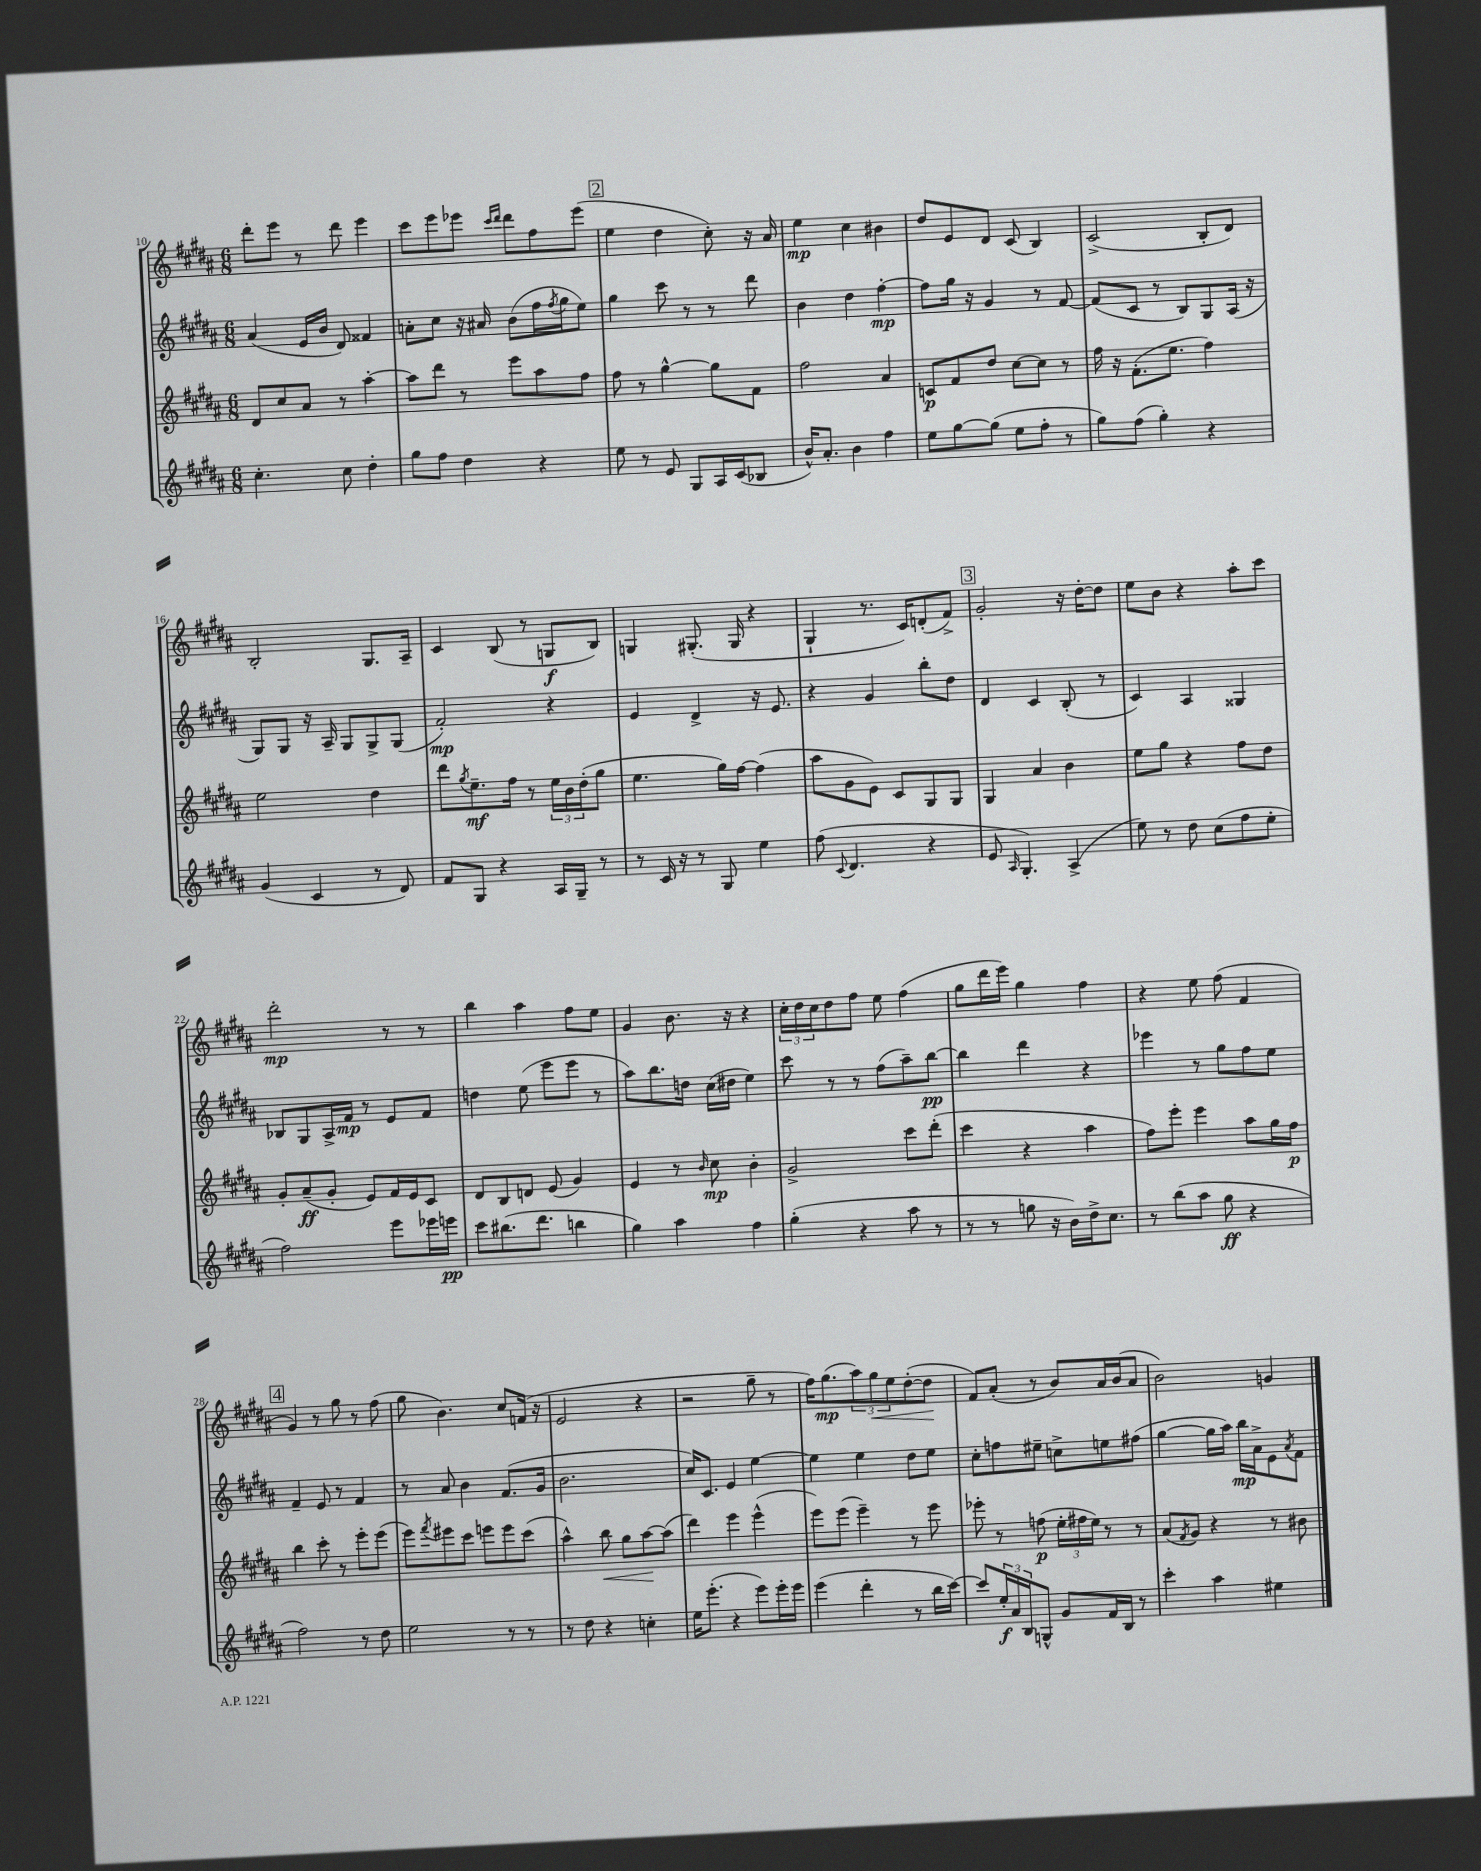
<<
\new StaffGroup <<
\new Staff = "s0" {
    \clef treble \key b \major \numericTimeSignature \time 6/8
    dis'''8-. e'''8 r8 dis'''8 e'''4 |
    cis'''8 e'''8 ees'''8 \grace { cis'''16 dis'''16 } dis'''8 fis''8 ees'''8( |
    \mark \markup { \box "2" } e''4 dis''4 cis''8-.) r16 ais'16 |
    e''4\mp cis''4 bis'4 |
    dis''8 e'8 dis'8 cis'8( b4) |
    cis'2->( b8-. dis'8) |
    b2-. gis8. ais16-- |
    cis'4 b8( r8 g8\f b8) |
    g4 gis8.-.( gis16 r4 |
    gis4-! r8. cis'16) d'8-.( fis'8->) |
    \mark \markup { \box "3" } gis'2-. r16 dis''16~-. dis''8 |
    e''8 b'8 r4 ais''8-. cis'''8 |
    dis'''2-.\mp r8 r8 |
    b''4 ais''4 fis''8 e''8 |
    gis'4 b'8. r16 r4 |
    \tuplet 3/2 { cis''16-. dis''16 cis''16 } dis''8 fis''8 e''8 fis''4( |
    gis''8 dis'''16 e'''16) gis''4 fis''4 |
    r4 e''8 fis''8( fis'4 |
    \mark \markup { \box "4" } gis'4) r8 gis''8 r8 fis''8( |
    gis''8 b'4.) cis''8 f'16( r16 |
    e'2 r4 |
    r2 gis''8-- r8 |
    fis''16) gis''8.\mp( \tuplet 3/2 { ais''8) gis''8\< e''8 } dis''8~-.( dis''8\! |
    fis'8) ais'8-.( r8 b'8) ais'16 b'16( ais'8 |
    b'2) g'4 \bar "|." |
}
\new Staff = "s1" {
    \clef treble \key b \major \numericTimeSignature \time 6/8
    ais'4( e'16 b'16 dis'8) fisis'4 |
    a'8-. cis''8 r16 ais'16 b'8( fis''16 \acciaccatura { fis''8 } gis''16 e''8) |
    \mark \markup { \box "2" } gis''4 cis'''8 r8 r8 dis'''8 |
    b'4 dis''4 fis''4~-.\mp |
    fis''8 gis''16 r16 gis'4 r8 fis'8~ |
    fis'8( cis'8 r8 b8) gis8 ais16( r16 |
    gis8) gis8 r16 ais16-- gis8 gis8-> gis8( |
    fis'2-.\mp) r4 |
    e'4 dis'4-> r16 e'8. |
    r4 gis'4 b''8-. dis''8 |
    \mark \markup { \box "3" } dis'4 cis'4 b8-.( r8 |
    cis'4) ais4 gisis4 |
    bes8 gis8 ais16-> fis'16\mp r8 e'8 fis'8 |
    d''4 e''8( e'''8 e'''8 r8 |
    ais''8) b''8. d''16 cis''16( dis''16 e''4) |
    cis'''8 r8 r8 fis''8( ais''8--) b''8~\pp |
    b''4 dis'''4 r4 |
    ees'''4 r8 gis''8 fis''8 e''8 |
    \mark \markup { \box "4" } fis'4-- e'8 r8 fis'4 |
    r8 ais'8 b'4 fis'8.( gis'16 |
    b'2. |
    cis''16) cis'8. e'4 e''4~ |
    e''4 e''4 dis''8 e''8 |
    cis''8-. f''8 eis''8-- c''8-> e''8 fis''8( |
    gis''4~ gis''16 ais''16) b''16\mp ais'16-> e'8 \acciaccatura { ais'8 } fis'8 \bar "|." |
}
\new Staff = "s2" {
    \clef treble \key b \major \numericTimeSignature \time 6/8
    dis'8 cis''8 ais'8 r8 ais''4~-. |
    ais''8 dis'''8 r8 e'''8 ais''8 fis''8 |
    \mark \markup { \box "2" } fis''8 r8 gis''4~-^ gis''8 fis'8 |
    fis''2 ais'4 |
    c'8\p fis'8 dis''8 cis''8~ cis''8 r8 |
    fis''16 r16 fis'8.-.( e''8. fis''4) |
    e''2 dis''4 |
    dis'''8 \acciaccatura { gis''8 } e''8.--\mf fis''16 r8 \tuplet 3/2 { e''16 b'16 dis''16-.( } gis''8 |
    e''4. gis''16) fis''16~ fis''4( |
    ais''8 gis'8 e'8) cis'8 gis8 gis8 |
    \mark \markup { \box "3" } gis4 ais'4 b'4 |
    e''8 gis''8 r4 fis''8 dis''8 |
    gis'8-. ais'8--\ff( gis'8-. e'8) fis'16 e'16 cis'8 |
    dis'8 b8 d'8 e'8( gis'4) |
    e'4 r8 \grace { b'16 } cis''8\mp b'4-. |
    gis'2-> cis'''8 dis'''8-.( |
    cis'''4 r4 ais''4 |
    fis''8) e'''8-. e'''4 ais''8 gis''16 fis''16\p |
    \mark \markup { \box "4" } b''4 cis'''8-. r8 e'''8-. e'''8( |
    e'''8) \acciaccatura { fis'''8 } eis'''8 cis'''8 e'''8 e'''8 cis'''8( |
    ais''4-^) b''8\< gis''8 ais''8~\! ais''8( |
    dis'''4) e'''4 e'''4-^( |
    e'''8) e'''8( e'''4--) r8 e'''8 |
    ees'''8-. r8 f''8\p( \tuplet 3/2 { e''16-. fis''16 e''16) } r8 r8 |
    ais'8( \acciaccatura { fis'8 } gis'8) r4 r8 bis'8 \bar "|." |
}
\new Staff = "s3" {
    \clef treble \key b \major \numericTimeSignature \time 6/8
    cis''4.-. cis''8 dis''4-. |
    gis''8 fis''8 dis''4 r4 |
    \mark \markup { \box "2" } e''8 r8 e'8 gis8 ais16 cis'16( bes8 |
    b'16-^) ais'8.-. b'4 fis''4 |
    e''8 gis''8~ gis''8( e''8 fis''8-. r8 |
    gis''8) fis''8( gis''4-.) r4 |
    gis'4( cis'4 r8 dis'8) |
    fis'8 gis8 r4 ais16 gis16-- r8 |
    r8 cis'16 r16 r8 gis8 e''4 |
    fis''8( \appoggiatura { cis'8 } dis'4. r4 |
    \mark \markup { \box "3" } e'8 \grace { ais16 } gis4.-.) ais4->( |
    e''8) r8 dis''8 cis''8( fis''8 e''8-. |
    fis''2) e'''8 ees'''16 e'''16\pp |
    cis'''8 bis''8.( dis'''8. b''4 |
    gis''4) ais''4 fis''4 |
    gis''4-.( r4 ais''8 r8 |
    r8 r8 g''8 r16 b'16) dis''16-> cis''8. |
    r8 b''8( ais''8 gis''8\ff r4 |
    \mark \markup { \box "4" } fis''2) r8 dis''8 |
    e''2 r8 r8 |
    r8 dis''8 r4 c''4-. |
    e''16 e'''8.-.( r4 e'''8) e'''16-. e'''16 |
    e'''4( dis'''4-. r8 b''16 cis'''16~) |
    cis'''8 \tuplet 3/2 { e''16-.\f ais'16 b16 } g8-^ gis'8 fis'16 b16 r8 |
    cis'''4-. ais''4 eis''4 \bar "|." |
}
>>
>>
\layout { \context { \Score currentBarNumber = #10 } }
